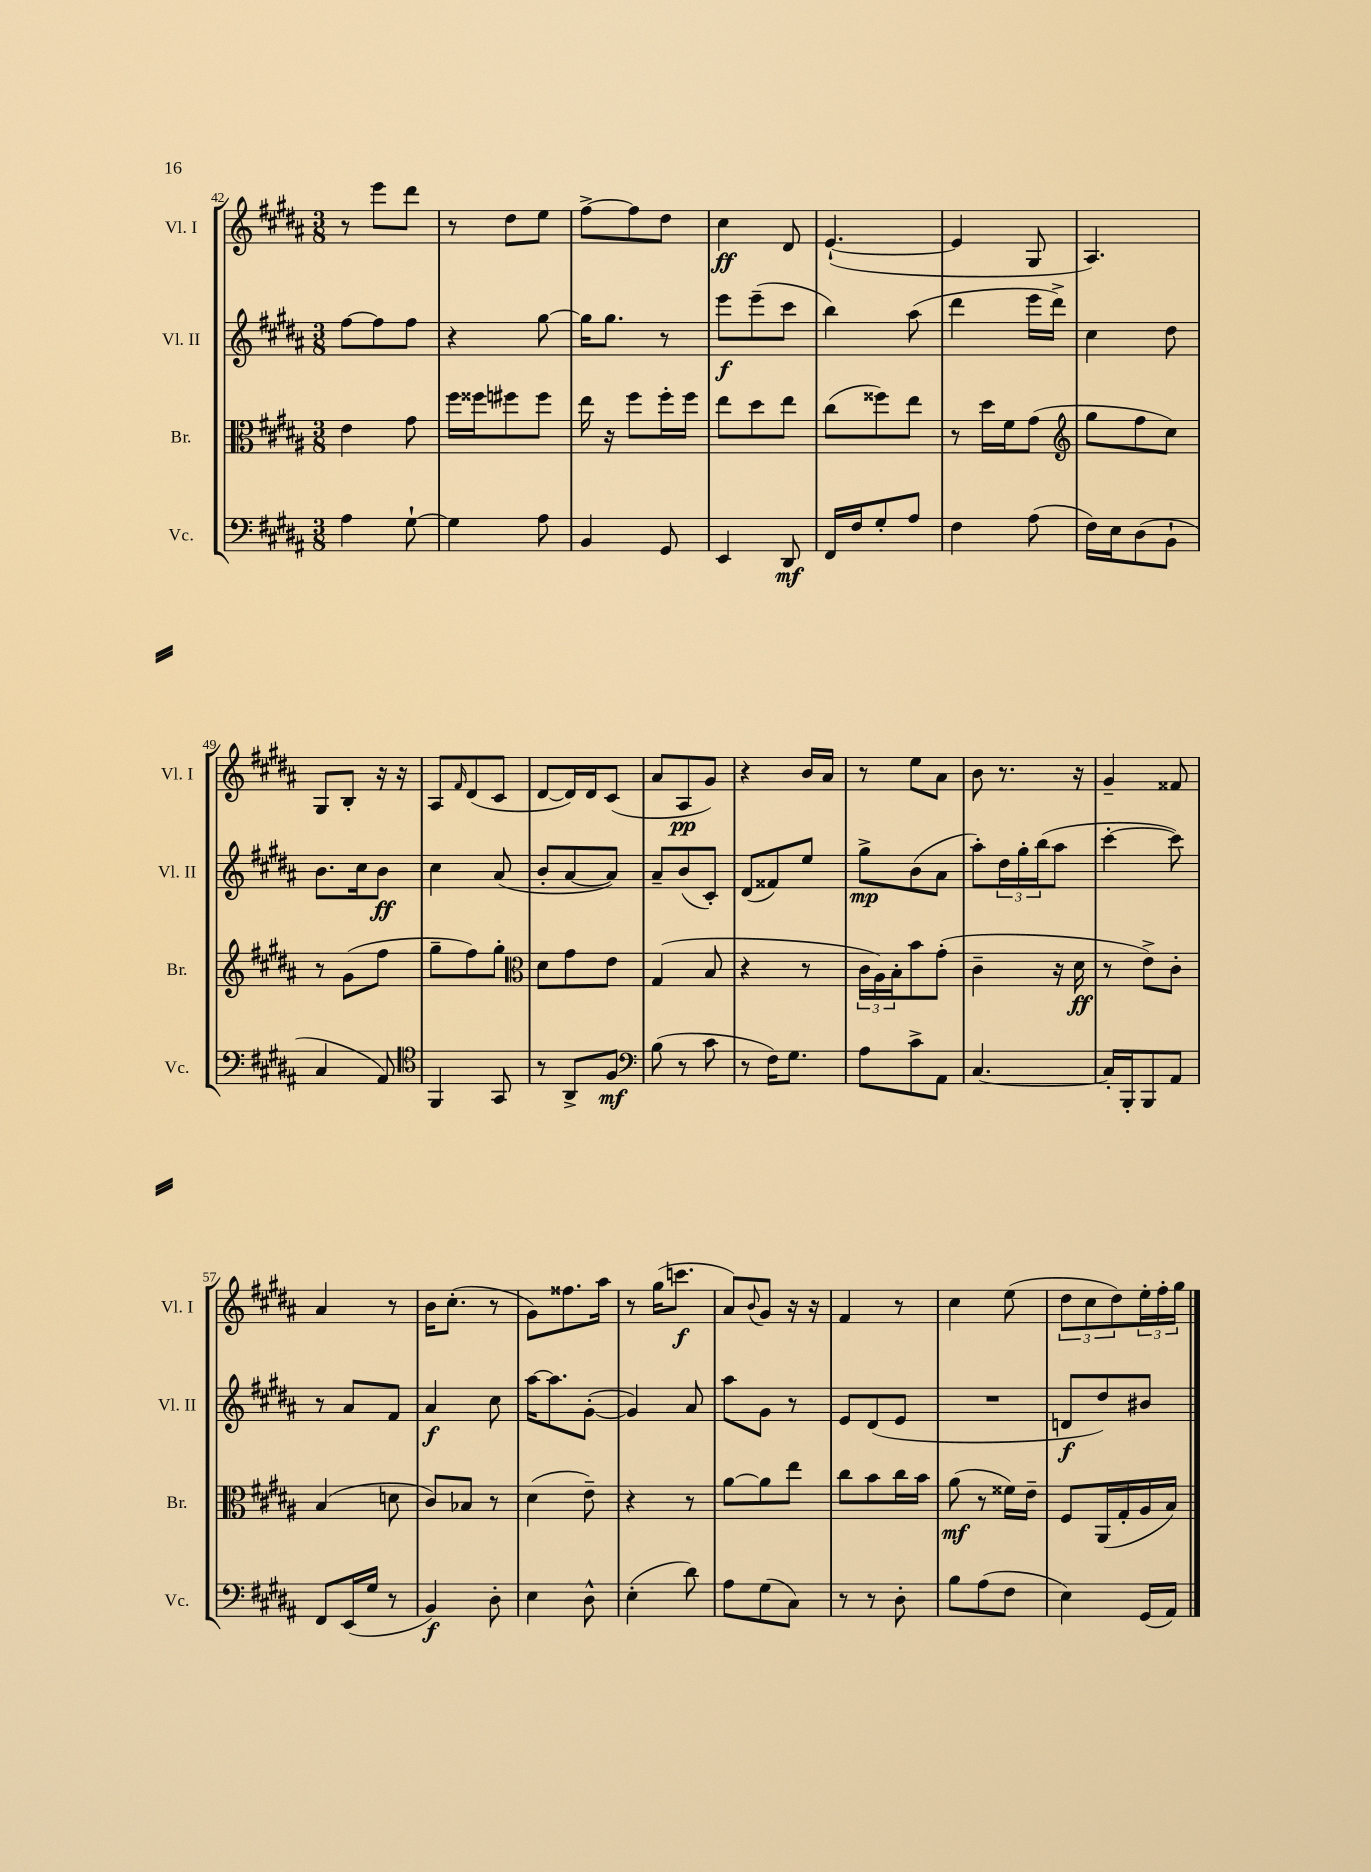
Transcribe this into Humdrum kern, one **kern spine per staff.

**kern	**kern	**kern	**kern
*staff4	*staff3	*staff2	*staff1
*clefF4	*clefC3	*clefG2	*clefG2
*k[f#c#g#d#a#]	*k[f#c#g#d#a#]	*k[f#c#g#d#a#]	*k[f#c#g#d#a#]
*M3/8	*M3/8	*M3/8	*M3/8
4A#\	4e\	[8ff#\L	8r
.	.	8ff#\]	8eee\L
[8G#`\	8g#\	8ff#\J	8ddd#\J
=	=	=	=
4G#\]	16ff#\LL	4r	8r
.	16ff##\J	.	.
.	8ff#\	.	8dd#\L
8A#\	8ff#\J	[8gg#\	8ee\J
=	=	=	=
4BB/	16ee\	16gg#\]LK	[8ff#^\L
.	16r	8.gg#\J	.
.	8ff#\L	.	8ff#\]
8GG#/	16ff#'\L	8r	8dd#\J
.	16ff#\JJ	.	.
=	=	=	=
4EE/	8ee\L	8eee\L	4cc#\
.	8dd#\	(8eee~\	.
8DD#/	8ee\J	8ccc#\J	8d#/
=	=	=	=
16FF#/LL	(8cc#\L	4bb\)	([4.e`/
16F#/J	.	.	.
8G#'/	8ff##\)	.	.
8A#/J	8ee\J	(8aa#\	.
=	=	=	=
4F#\	8r	4ddd#\	4e/]
.	16dd#\LL	.	.
.	16f#\J	.	.
(8A#\	(8g#\J	16eee\LL	8G#/
.	.	16ddd#^\JJ)	.
=	=	=	=
*	*clefG2	*	*
16F#\LL)	8gg#\L	4cc#\	4.A#/)
16E\J	.	.	.
(8D#\	8ff#\	.	.
8BB`\J	8cc#\J)	8dd#\	.
=	=	=	=
4C#/	8r	8.b\L	8G#/L
.	(8g#\L	.	8B'/J
.	.	16cc#\k	.
8AA#/)	8ff#\J	8b\J	16r
.	.	.	16r
=	=	=	=
*clefC4	*	*	*
4FF#/	8gg#~\L	4cc#\	8A#/L
.	.	.	16qqf#/
.	8ff#\)	.	(8d#/
8GG#/	8gg#'\J	(8a#/	8c#/J
=	=	=	=
*	*clefC3	*	*
8r	8d#\L	8b'/L	[8d#/L
8AA#^/L	8g#\	[8a#/	16d#/]L)
.	.	.	16d#/J
8F#/J	8e\J	8a#/]J)	(8c#/J
=	=	=	=
*clefF4	*	*	*
(8B\	(4G#/	8a#~/L	8a#/L
8r	.	(8b/	8A#/
8c#\	8B/	8c#'/J)	8g#/J)
=	=	=	=
8r	4r	(8d#/L	4r
16F#\LK)	.	8f##/)	.
8.G#\J	.	.	.
.	8r	8ee/J	16b/LL
.	.	.	16a#/JJ
=	=	=	=
8A#\L	24c#\LL	8gg#^\L	8r
.	24A#\)	.	.
.	24B'\J	.	.
8c#^\	8b\	(8b\	8ee\L
8AA#\J	(8g#'\J	8a#\J	8a#\J
=	=	=	=
[4.C#/	4c#~\	8aa#'\L)	8b\
.	.	24dd#\L	8.r
.	.	24gg#'\	.
.	.	(24bb\J	.
.	16r	8aa#\J	.
.	16d#\	.	16r
=	=	=	=
16C#'/]LL	8r	[4ccc#'\	4g#~/
16BBB'/J	.	.	.
8BBB/	8e^\L)	.	.
8AA#/J	8c#'\J	8ccc#\])	8f##/
=	=	=	=
8FF#/L	(4B/	8r	4a#/
(16EE/L	.	8a#/L	.
16G#/JJ	.	.	.
8r	8d\	8f#/J	8r
=	=	=	=
4BB/)	8c#/L)	4a#/	16b\LK
.	.	.	(8.cc#'\J
.	8B-/J	.	.
8D#'\	8r	8cc#\	8r
=	=	=	=
4E\	(4d#\	[16aa#\LK	8g#\L)
.	.	8.aa#\]	.
.	.	.	8.ff##\
8D#^^\	8e~\)	([8g#'\J	.
.	.	.	16aa#\Jk
=	=	=	=
(4E'\	4r	4g#/])	8r
.	.	.	(16gg#\LK
.	.	.	8.ccc\J
8d#\)	8r	8a#/	.
=	=	=	=
8A#\L	[8a#\L	8aa#\L	8a#/L)
.	.	.	8qqb/
(8G#\	8a#\]	8g#\J	8g#/J
8C#\J)	8ee\J	8r	16r
.	.	.	16r
=	=	=	=
8r	8cc#\L	8e/L	4f#/
8r	8b\	(8d#/	.
8D#'\	16cc#\L	8e/J	8r
.	16b\JJ	.	.
=	=	=	=
8B\L	(8a#\	4.r	4cc#\
(8A#\	8r	.	.
8F#\J	16f##\LL)	.	(8ee\
.	16e~\JJ	.	.
=	=	=	=
4E\)	8F#/L	8d/L	12dd#\L
.	.	.	12cc#\
.	(16AA#/L	8dd#/)	.
.	.	.	12dd#\)
.	16G#'/	.	.
(16GG#/LL	16A#/	8b#/J	24ee'\L
.	.	.	24ff#'\
16AA#/JJ)	16B/JJ)	.	.
.	.	.	24gg#\JJ
==	==	==	==
*-	*-	*-	*-
